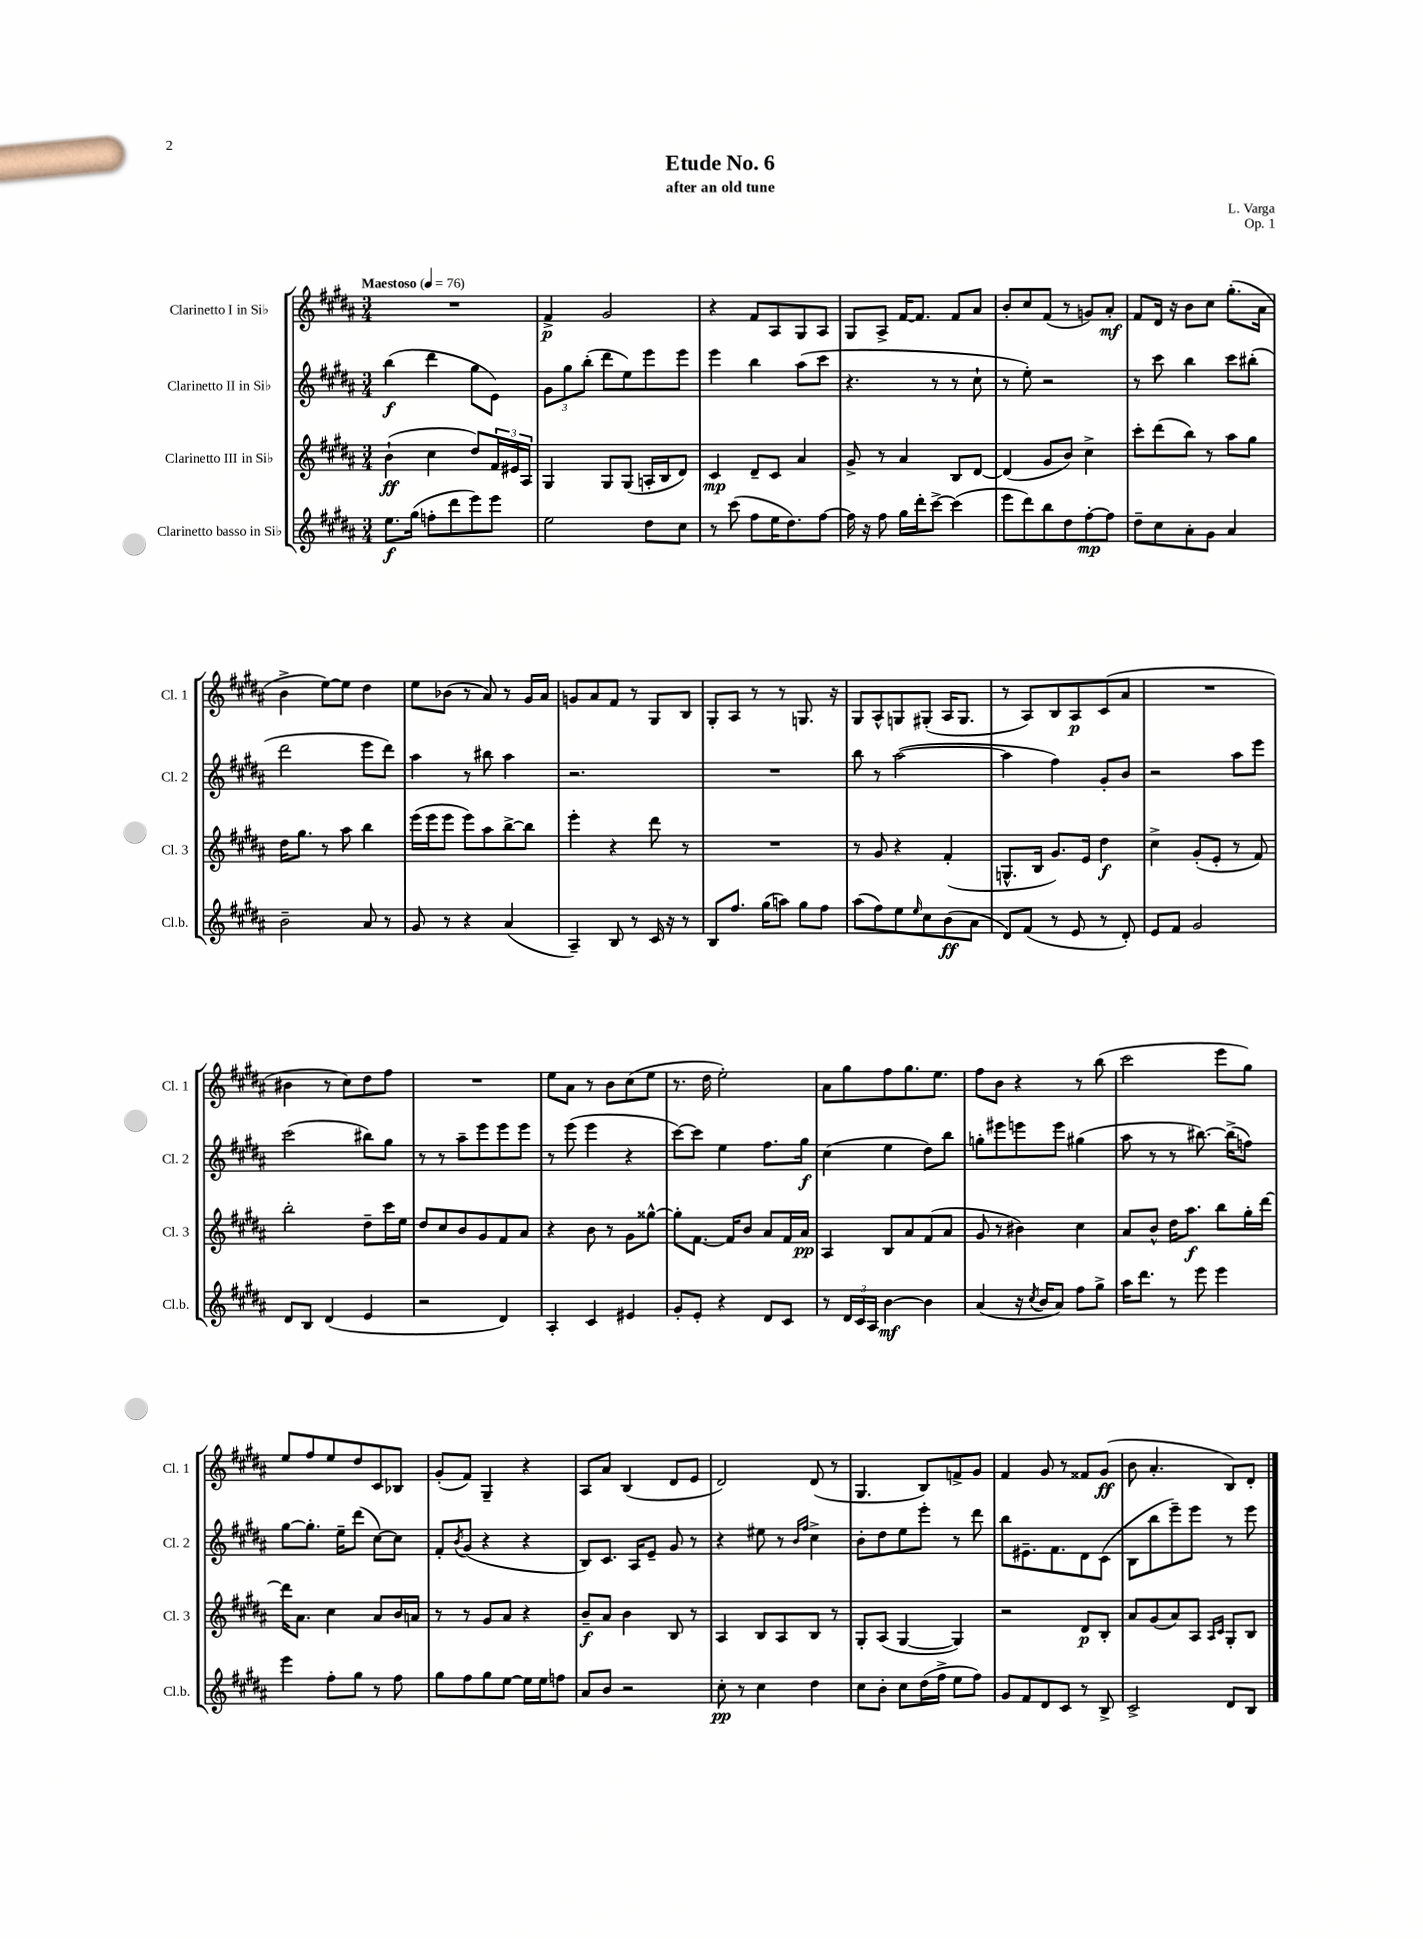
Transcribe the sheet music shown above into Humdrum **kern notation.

**kern	**dynam	**kern	**dynam	**kern	**dynam	**kern	**dynam
*part4	*part4	*part3	*part3	*part2	*part2	*part1	*part1
*staff4	*staff4	*staff3	*staff3	*staff2	*staff2	*staff1	*staff1
*I"Clarinetto basso in Si♭	*	*I"Clarinetto III in Si♭	*	*I"Clarinetto II in Si♭	*	*I"Clarinetto I in Si♭	*
*I'Cl.b.	*	*I'Cl. 3	*	*I'Cl. 2	*	*I'Cl. 1	*
*clefG2	*	*clefG2	*	*clefG2	*	*clefG2	*
*k[f#c#g#d#a#]	*	*k[f#c#g#d#a#]	*	*k[f#c#g#d#a#]	*	*k[f#c#g#d#a#]	*
*M3/4	*	*M3/4	*	*M3/4	*	*M3/4	*
*MM76	*	*MM76	*	*MM76	*	*MM76	*
=1	=1	=1	=1	=1	=1	=1	=1
!	!	!	!	!	!	!LO:TX:a:B:t=Maestoso	!
8.ee\L	f	(4b`\	ff	(4bb\	f	2.r	.
(16gg#\Jk	.	.	.	.	.	.	.
8ffn'\L	.	4cc#\	.	4ddd#\	.	.	.
8ddd#\	.	.	.	.	.	.	.
8eee\)	.	8dd#/L)	.	8gg#\L	.	.	.
8eee\J	.	24f#/L	.	8e\J)	.	.	.
.	.	24e#X/	.	.	.	.	.
.	.	24A#/JJ	.	.	.	.	.
=2	=2	=2	=2	=2	=2	=2	=2
2ee\	.	4G#/	.	12g#\L	.	4f#^/	p
.	.	.	.	12gg#\	.	.	.
.	.	.	.	(12bb'\J	.	.	.
.	.	8G#/L	.	8ddd#\L	.	2g#/	.
.	.	(8G#/J	.	8ee\)	.	.	.
8dd#\L	.	16An'/LL	.	8eee\	.	.	.
.	.	16B/J	.	.	.	.	.
8cc#\J	.	8d#/J)	.	8eee\J	.	.	.
=3	=3	=3	=3	=3	=3	=3	=3
8r	.	4c#/	mp	4eee\	.	4r	.
(8ccc#\	.	.	.	.	.	.	.
8ff#\L	.	8d#~/L	.	4bb\	.	8f#/L	.
16ee\K	.	8c#/J	.	.	.	8A#/	.
8.dd#\)	.	.	.	.	.	.	.
.	.	4a#/	.	(8aa#\L	.	8G#/	.
[8ff#\J	.	.	.	8ccc#\J	.	8A#/J	.
=4	=4	=4	=4	=4	=4	=4	=4
16ff#\]	.	8g#^/	.	4.r	.	8G#/L	.
16r	.	.	.	.	.	.	.
8ff#\	.	8r	.	.	.	8A#^/J	.
16gg#\LL	.	4a#/	.	.	.	[16f#/KL	.
16ddd#'\J	.	.	.	.	.	8.f#/J]	.
[8ccc#^\J	.	.	.	8r	.	.	.
(4ccc#\]	.	8B/L	.	8r	.	8f#/L	.
.	.	[8d#/J	.	8cc#`\	.	8a#/J	.
=5	=5	=5	=5	=5	=5	=5	=5
8eee\L	.	(4d#/]	.	8r	.	8b'/L	.
8ddd#\)	.	.	.	8ee'\)	.	8cc#/	.
8bb\	.	8g#/L	.	2r	.	(8f#/J	.
8dd#\	.	8b/J)	.	.	.	8r	.
[8ff#'\	mp	4cc#^\	.	.	.	8gn/L)	.
8ff#\J]	.	.	.	.	.	8a#'/J	mf
=6	=6	=6	=6	=6	=6	=6	=6
8dd#~\L	.	8ccc#'\L	.	8r	.	8f#/L	.
8cc#\	.	(8ddd#\	.	8ccc#\	.	16d#/Jk	.
.	.	.	.	.	.	16r	.
8a#'\	.	8bb\J)	.	4bb\	.	8b\L	.
8g#\J	.	8r	.	.	.	8cc#\J	.
4a#/	.	8aa#\L	.	8ccc#\L	.	(8.gg#'\L	.
.	.	8gg#\J	.	(8bb#X'\J	.	.	.
.	.	.	.	.	.	16a#\Jk	.
!!LO:LB:g=z
=7	=7	=7	=7	=7	=7	=7	=7
2b~\	.	16dd#\KL	.	2ddd#\	.	4b^\	.
.	.	8.gg#\J	.	.	.	.	.
.	.	8r	.	.	.	[8ee\L)	.
.	.	8aa#\	.	.	.	8ee\J]	.
8a#/	.	4bb\	.	8eee\L	.	4dd#\	.
8r	.	.	.	8ddd#\J)	.	.	.
=8	=8	=8	=8	=8	=8	=8	=8
8g#/	.	(16eee\LL	.	4aa#\	.	8ee\L	.
.	.	16eee\J	.	.	.	.	.
8r	.	8eee\J	.	.	.	(8b-X\J	.
4r	.	8eee\L)	.	8r	.	8r	.
.	.	8aa#\	.	8bb#X\	.	8a#/)	.
(4a#/	.	[8bb^\	.	4aa#\	.	8r	.
.	.	8bb\J]	.	.	.	16g#/LL	.
.	.	.	.	.	.	16a#/JJ	.
=9	=9	=9	=9	=9	=9	=9	=9
4A#~/)	.	4eee'\	.	2.r	.	8gn/L	.
.	.	.	.	.	.	8a#/	.
8B/	.	4r	.	.	.	8f#/J	.
8r	.	.	.	.	.	8r	.
16c#/	.	8ddd#\	.	.	.	8G#/L	.
16r	.	.	.	.	.	.	.
8r	.	8r	.	.	.	8B/J	.
=10	=10	=10	=10	=10	=10	=10	=10
8B/L	.	2.r	.	2.r	.	8G#'/L	.
8.ff#/J	.	.	.	.	.	8A#/J	.
.	.	.	.	.	.	8r	.
(16gg#\KL	.	.	.	.	.	.	.
8aan\J)	.	.	.	.	.	8r	.
8gg#\L	.	.	.	.	.	8.Gn/	.
8ff#\J	.	.	.	.	.	.	.
.	.	.	.	.	.	16r	.
=11	=11	=11	=11	=11	=11	=11	=11
(8aa#\L	.	8r	.	8bb\	.	8G#/L	.
8ff#\)	.	8g#/	.	8r	.	8A#^^/	.
8ee\	.	4r	.	([2aa#\	.	8Gn/	.
16qqee/	.	.	.	.	.	.	.
8cc#\	.	.	.	.	.	(8G#X'/J	.
(8b\	ff	(4f#'/	.	.	.	16A#/KL	.
.	.	.	.	.	.	8.G#/J	.
8a#\J	.	.	.	.	.	.	.
=12	=12	=12	=12	=12	=12	=12	=12
8d#/L)	.	8.Gn^^/L	.	4aa#\]	.	8r	.
(8f#/J	.	.	.	.	.	8A#/L)	.
.	.	16B/Jk	.	.	.	.	.
8r	.	8.g#/L)	.	4ff#\)	.	8B/	.
8e/	.	.	.	.	.	8A#/	p
.	.	16e/Jk	.	.	.	.	.
8r	.	4dd#\	f	8g#'/L	.	(8c#/	.
8d#'/)	.	.	.	8b/J	.	8a#/J	.
=13	=13	=13	=13	=13	=13	=13	=13
8e/L	.	4cc#^\	.	2r	.	2.r	.
8f#/J	.	.	.	.	.	.	.
2g#/	.	(8g#'/L	.	.	.	.	.
.	.	8e'/J	.	.	.	.	.
.	.	8r	.	8aa#\L	.	.	.
.	.	8f#/)	.	8eee\J	.	.	.
!!LO:LB:g=z
=14	=14	=14	=14	=14	=14	=14	=14
8d#/L	.	2bb'\	.	(2ccc#\	.	4b#X\	.
8B/J	.	.	.	.	.	.	.
(4d#/	.	.	.	.	.	8r	.
.	.	.	.	.	.	8cc#\L)	.
4e/	.	8dd#~\L	.	8bb#X\L)	.	8dd#\	.
.	.	16ccc#\L	.	8gg#\J	.	8ff#\J	.
.	.	16ee\JJ	.	.	.	.	.
=15	=15	=15	=15	=15	=15	=15	=15
2r	.	8dd#/L	.	8r	.	2.r	.
.	.	8cc#/	.	8r	.	.	.
.	.	8b/	.	8aa#~\L	.	.	.
.	.	8g#/	.	8eee\	.	.	.
4d#/)	.	8f#/	.	8eee\	.	.	.
.	.	8a#/J	.	8eee\J	.	.	.
=16	=16	=16	=16	=16	=16	=16	=16
4A#'/	.	4r	.	8r	.	8ee\L	.
.	.	.	.	(8eee\	.	8a#\J	.
4c#/	.	8b\	.	4eee\	.	8r	.
.	.	8r	.	.	.	8b\L	.
4e#X/	.	8g#\L	.	4r	.	(8cc#\	.
.	.	[8gg##X^^\J	.	.	.	8ee\J	.
=17	=17	=17	=17	=17	=17	=17	=17
8g#'/L	.	8gg##'\L]	.	[8ccc#\L)	.	8.r	.
8e'/J	.	[8.f#\J	.	8ccc#\J]	.	.	.
.	.	.	.	.	.	16dd#\	.
4r	.	.	.	4ee\	.	2ee'\)	.
.	.	16f#/KL]	.	.	.	.	.
.	.	8b/J	.	.	.	.	.
8d#/L	.	8a#/L	.	8.ff#\L	.	.	.
8c#/J	.	16f#/L	.	.	.	.	.
.	.	16a#/JJ	pp	16gg#\Jk	f	.	.
=18	=18	=18	=18	=18	=18	=18	=18
8r	.	4A#/	.	(4cc#\	.	8a#\L	.
24d#/LL	.	.	.	.	.	8gg#\	.
24c#/	.	.	.	.	.	.	.
24A#/JJ	.	.	.	.	.	.	.
[4b\	mf	8B/L	.	4ee\	.	8ff#\	.
.	.	8a#/	.	.	.	8.gg#\	.
4b\]	.	(8f#/	.	8dd#\L)	.	.	.
.	.	.	.	.	.	8.ee\J	.
.	.	8a#/J	.	8bb\J	.	.	.
=19	=19	=19	=19	=19	=19	=19	=19
(4a#/	.	8g#/	.	8ggn'\L	.	8ff#\L	.
.	.	8r	.	8eee#X\	.	8b\J	.
16r	.	4b#X\)	.	8eeen\	.	4r	.
8qcc#/	.	.	.	.	.	.	.
16b/KL	.	.	.	.	.	.	.
8a#/J)	.	.	.	8eee\J	.	.	.
8ff#\L	.	4cc#\	.	(4gg#X\	.	8r	.
8gg#^\J	.	.	.	.	.	(8bb\	.
=20	=20	=20	=20	=20	=20	=20	=20
16aa#\KL	.	8a#/L	.	8aa#\	.	2ccc#\	.
8.ddd#\J	.	.	.	.	.	.	.
.	.	8b^^/J	.	8r	.	.	.
8r	.	16dd#\KL	.	8r	.	.	.
.	.	8.aa#\J	f	.	.	.	.
8eee\	.	.	.	[8.bb#X\)	.	.	.
4eee\	.	8bb\L	.	.	.	8eee\L	.
.	.	.	.	(16bb#^\KL]	.	.	.
.	.	16gg#'\L	.	8ffn\J)	.	8gg#\J)	.
.	.	[16ddd#\JJ	.	.	.	.	.
!!LO:LB:g=z
=21	=21	=21	=21	=21	=21	=21	=21
4eee\	.	16ddd#\KL]	.	[8gg#\L	.	8ee/L	.
.	.	8.a#\J	.	.	.	.	.
.	.	.	.	8.gg#'\J]	.	8ff#/	.
8ff#'\L	.	4cc#\	.	.	.	8ee/	.
.	.	.	.	16ee~\KL	.	.	.
8gg#\J	.	.	.	(8ddd#\J	.	8dd#/	.
8r	.	8a#/L	.	[8cc#\L)	.	8c#/	.
8ff#\	.	16b/L	.	8cc#\J]	.	8B-X/J	.
.	.	16an/JJ	.	.	.	.	.
=22	=22	=22	=22	=22	=22	=22	=22
8gg#\L	.	8r	.	8f#'/L	.	(8g#'/L	.
.	.	.	.	8qb/	.	.	.
8ff#\	.	8r	.	(8g#/J	.	8f#/J)	.
8gg#\	.	8g#/L	.	4r	.	4G#~/	.
[8ee\J	.	8a#/J	.	.	.	.	.
16ee\LL]	.	4r	.	4r	.	4r	.
16ee\J	.	.	.	.	.	.	.
8ffn\J	.	.	.	.	.	.	.
=23	=23	=23	=23	=23	=23	=23	=23
8a#/L	.	8b~/L	f	8B/L)	.	8A#/L	.
8b/J	.	8a#/J	.	8.c#/J	.	8a#/J	.
2r	.	4b\	.	.	.	(4B/	.
.	.	.	.	16A#/KL	.	.	.
.	.	.	.	8e~/J	.	.	.
.	.	8B/	.	8g#/	.	8d#/L	.
.	.	8r	.	8r	.	8e/J	.
=24	=24	=24	=24	=24	=24	=24	=24
8cc#'\	pp	4A#/	.	4r	.	2d#/)	.
8r	.	.	.	.	.	.	.
4cc#\	.	8B/L	.	8ee#X\	.	.	.
.	.	8A#/	.	8r	.	.	.
.	.	.	.	16qqb/LL	.	.	.
.	.	.	.	16qqff#/JJ	.	.	.
4dd#\	.	8B/J	.	4cc#^\	.	(8d#/	.
.	.	8r	.	.	.	8r	.
=25	=25	=25	=25	=25	=25	=25	=25
8cc#\L	.	8G#'/L	.	8b'\L	.	4.G#/	.
8b'\J	.	(8A#/J	.	8dd#\	.	.	.
8cc#\L	.	[4G#/	.	8ee\	.	.	.
(16dd#\L	.	.	.	8eee'\J	.	8B/L)	.
16ff#^\JJ	.	.	.	.	.	.	.
8ee\L	.	4G#/])	.	8r	.	8fn^/	.
8ff#\J)	.	.	.	8ddd#\	.	8g#/J	.
=26	=26	=26	=26	=26	=26	=26	=26
8g#/L	.	2r	.	8bb\L	.	4f#/	.
8f#/	.	.	.	8.e#X~\	.	.	.
8d#/	.	.	.	.	.	8g#/	.
.	.	.	.	8.f#\	.	.	.
8c#/J	.	.	.	.	.	8r	.
8r	.	8d#/L	p	8d#\	.	8f##X/L	.
8B^/	.	8B'/J	.	(8c#\J	.	(8g#/J	ff
=27	=27	=27	=27	=27	=27	=27	=27
2c#^/	.	8a#/L	.	8B\L	.	8b\	.
.	.	(8g#/	.	8bb\	.	4.a#'/	.
.	.	8a#/)	.	8eee~\)	.	.	.
.	.	8A#/J	.	8eee\J	.	.	.
.	.	16qqA#/LL	.	.	.	.	.
.	.	16qqc#/JJ	.	.	.	.	.
8d#/L	.	8G#'/L	.	8r	.	8B/L)	.
8B/J	.	8B/J	.	8eee\	.	8d#'/J	.
==	==	==	==	==	==	==	==
*-	*-	*-	*-	*-	*-	*-	*-
